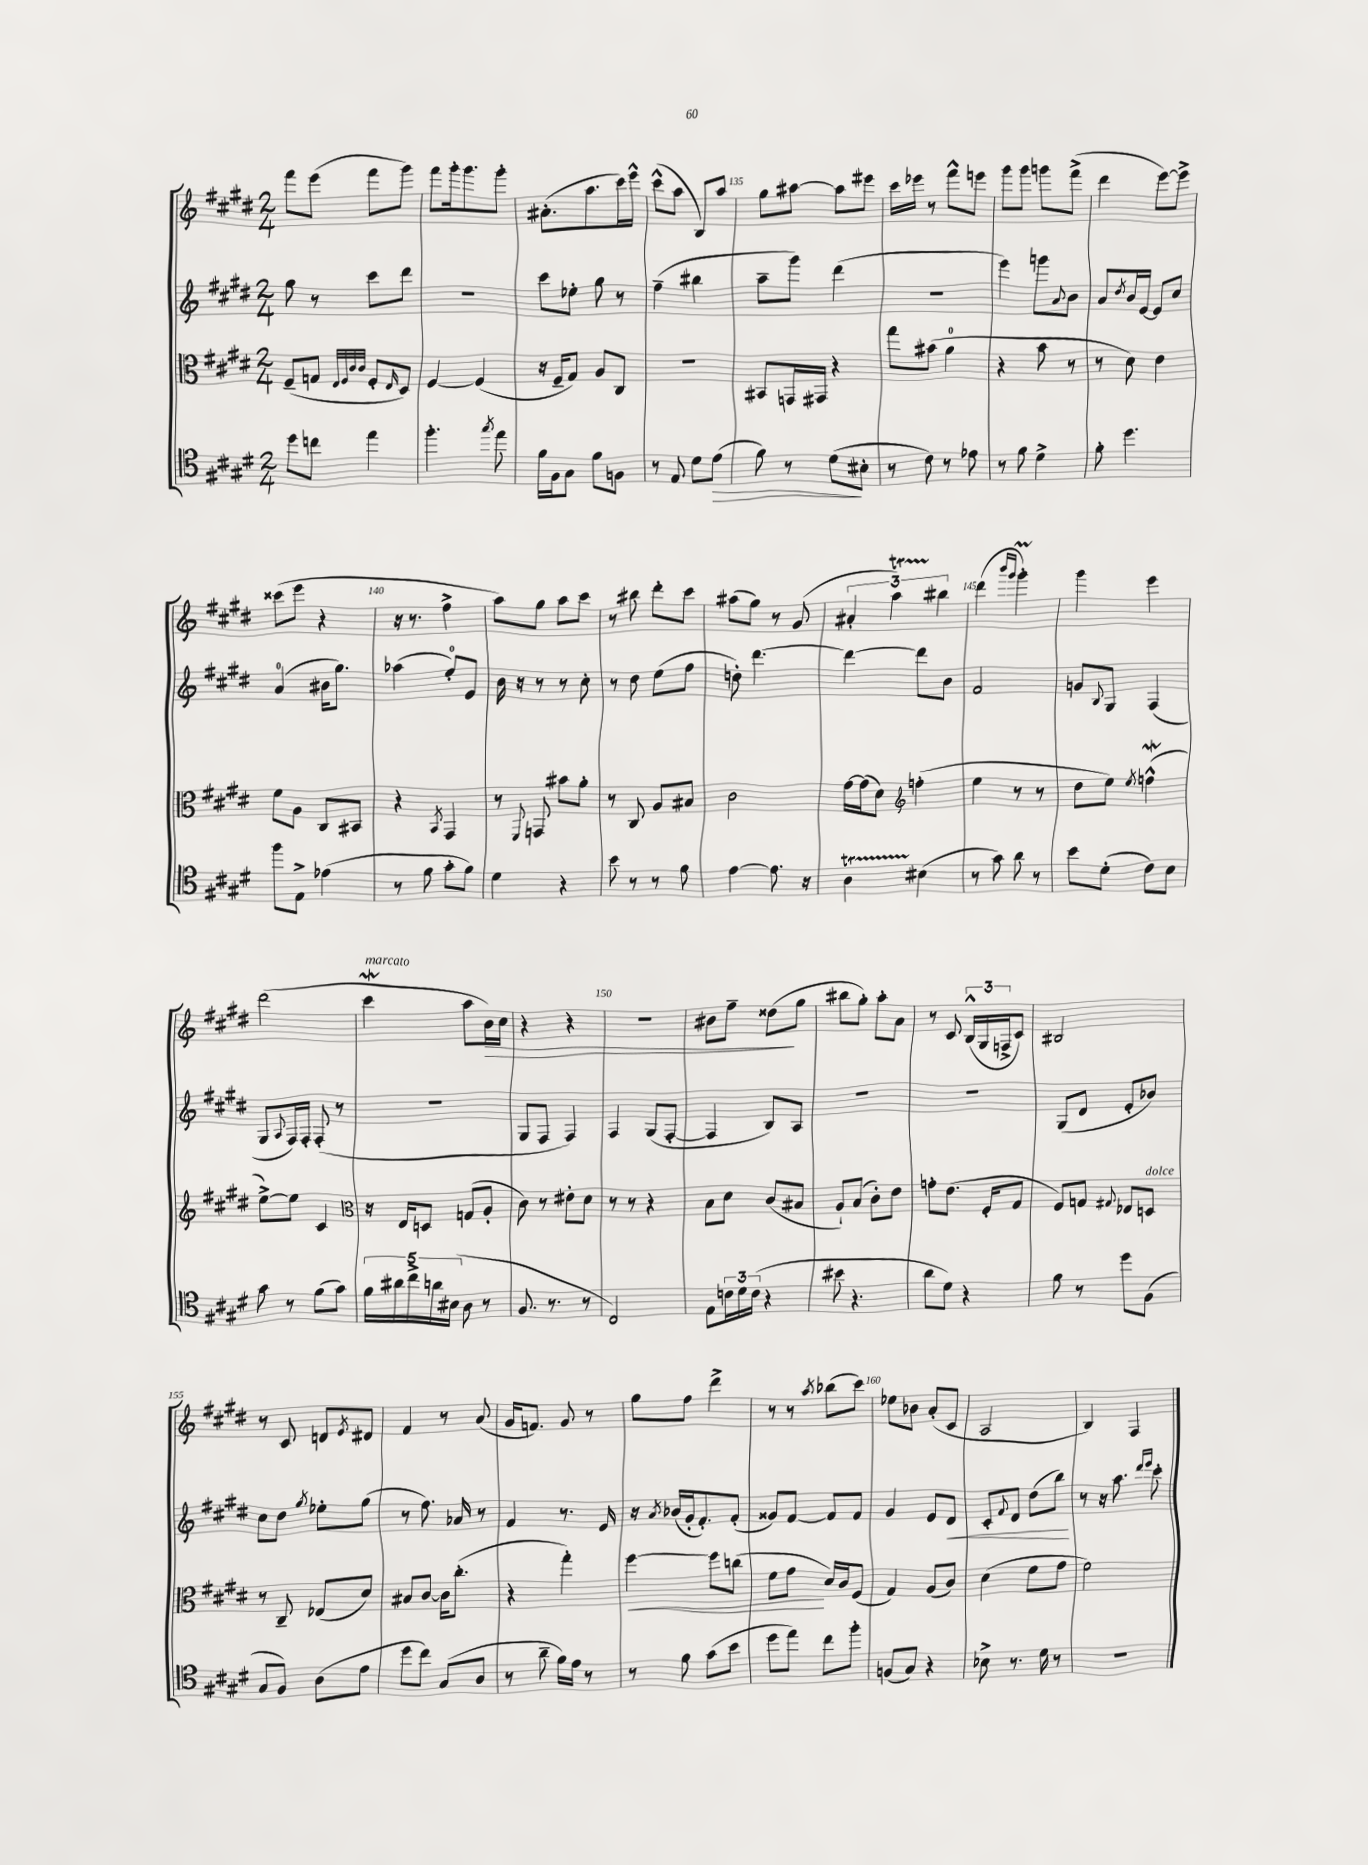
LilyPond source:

<<
\new StaffGroup <<
\new Staff = "s0" {
    \clef treble \key e \major \numericTimeSignature \time 2/4
    fis'''8 e'''8( fis'''8 gis'''8) |
    fis'''8 gis'''16-. gis'''8. gis'''8-. |
    ais'8.-.( a''8. cis'''16) e'''16-^ |
    cis'''8-^( a''8 b8) a''8 |
    gis''8 ais''8~ ais''8 eis'''8 |
    cis'''16 ees'''16 r8 fis'''8-^ e'''8 |
    gis'''8 gis'''8 g'''8 fis'''8->( |
    dis'''4 e'''8~) e'''8-> |
    cisis'''8( e'''8 r4 |
    r16 r8. fis''4-> |
    a''8) gis''8 a''8 cis'''8 |
    r8 bis''8 dis'''8-. cis'''8 |
    ais''8( gis''8) r8 gis'8( |
    \tuplet 3/2 { ais'4-. a''4\startTrillSpan) bis''4\stopTrillSpan } |
    dis'''4( \grace { b'''16 gis'''16 } gis'''4-.\prall) |
    gis'''4 e'''4 |
    dis'''2( |
    cis'''4\mordent^\markup { \italic "marcato" } a''8 b'16\>) cis''16 |
    r4 r4 |
    r2 |
    bis'8 fis''8-- disis''8\!( gis''8 |
    bis''8 gis''8-.) a''8-. a'8 |
    r8 cis'8 \tuplet 3/2 { b16-^( gis16 f16-> } cis'8) |
    bis2 |
    r8 cis'8 d'8 \acciaccatura { e'8 } dis'8 |
    fis'4 r8 a'8( |
    gis'16 f'8.) gis'8 r8 |
    gis''8 fis''8 dis'''4-> |
    r8 r8 \acciaccatura { a''8 } bes''8( cis'''8) |
    ees''8 bes'8 a'8-.( cis'8 |
    a2 |
    b4) fis4 \bar "|." |
}
\new Staff = "s1" {
    \clef treble \key e \major \numericTimeSignature \time 2/4
    gis''8 r8 cis'''8 dis'''8 |
    r2 |
    cis'''8 ees''8-. gis''8 r8 |
    fis''4--( bis''4 |
    a''8-- gis'''8) dis'''4( |
    R2 |
    e'''4) g'''8 \appoggiatura { a'8 } b'8 |
    a'8 \acciaccatura { dis''8 } b'16 e'16~ e'8 cis''8 |
    a'4-0( bis'16 gis''8.) |
    aes''4( e''8-0-.) e'8 |
    b'16 r16 r8 r8 cis''8-. |
    r8 dis''8 e''8( fis''8 |
    d''8-.) dis'''4.~ |
    dis'''4~ dis'''8 b'8 |
    fis'2 |
    g'8 \appoggiatura { b8 } gis8 fis4( |
    gis8 \appoggiatura { a8 } fis16) fis16-. fis8-.( r8 |
    R2 |
    gis8 fis8 fis4) |
    fis4 gis8( fis8~-. |
    fis4 b8) a8 |
    r2 |
    R2 |
    gis8( dis'8 e'8-. bes'8) |
    cis''8 dis''8 \acciaccatura { gis''8 } ees''8-. gis''8( |
    r8 fis''8.) aes'16 r8 |
    fis'4 r8. e'16 |
    r16 \acciaccatura { a'8 } bes'16( gis'16-. fis'8.-.) fis'8-.( |
    gisis'8) fis'8~ fis'8 fis'8 |
    gis'4 e'8 dis'8\< |
    cis'8-. \appoggiatura { fis'8 } dis'8 dis''8( b''8\!) |
    r8 r16 a''8. \grace { dis'''16 e'''16 } cis'''8-. \bar "|." |
}
\new Staff = "s2" {
    \clef alto \key e \major \numericTimeSignature \time 2/4
    fis8--( g8 \grace { e32 fis32 cis'32 cis'32 } fis8-. \grace { e16 } dis8) |
    fis4~ fis4( |
    r16 fis16-- gis8) a8 cis8 |
    r2 |
    bis,8 g,16 gis,16 r4 |
    gis''8 bis'8( a'4-0 |
    r4 b'8 r8 |
    r8 dis'8) e'4 |
    fis'8 a8 cis8 bis,8 |
    r4 \acciaccatura { b,8 } gis,4 |
    r8 \appoggiatura { fis,8 } g,8 bis'8 a'8-. |
    r8 cis8 a8 bis8 |
    cis'2 |
    gis'16~ gis'16( dis'8) \clef treble f''4-.( |
    e''4 r8 r8 |
    dis''8 e''8) \acciaccatura { e''8 } f''4-^\mordent( |
    e''8~->) e''8 cis'4 |
    \clef alto r16 e16 d8 g8( a8-. |
    cis'8) r8 eis'8-. dis'8 |
    r8 r8 r4 |
    b8 dis'8 cis'8( bis8 |
    a8-!) b8( cis'8-.) e'8 |
    g'8-. e'8.( fis16-. gis8 |
    fis8) g8 \appoggiatura { gis8 } ees8 d8^\markup { \italic "dolce" } |
    r8 cis8-- ees8( dis'8) |
    bis8 cis'8~ cis'16 cis''8.-.( |
    r4 gis''4-.) |
    fis''4~\< fis''8 c''8( |
    fis'8 gis'8\! dis'16) cis'16 fis8( |
    gis4) a8( cis'8) |
    dis'4( fis'8 gis'8 |
    fis'2) \bar "|." |
}
\new Staff = "s3" {
    \clef tenor \key e \major \numericTimeSignature \time 2/4
    dis''8 c''8 e''4 |
    fis''4.-. \acciaccatura { gis''8 } e''8 |
    fis'16 fis16 gis8 fis'8 f8 |
    r8 e8 dis'8 e'8\>( |
    fis'8) r8 dis'8\!( bis8-. |
    r8 cis'8) r8 ees'8 |
    r8 fis'8 dis'4-> |
    fis'8-. dis''4. |
    fis''8 e8-> ees'4( |
    r8 fis'8 gis'8-. fis'8) |
    dis'4 r4 |
    b'8 r8 r8 fis'8 |
    e'4~ e'8. r16 |
    a4\startTrillSpan bis4\stopTrillSpan( |
    r8 gis'8) a'8 r8 |
    b'8 dis'8-.( cis'8) b8 |
    gis'8 r8 fis'8( gis'8) |
    \tuplet 5/4 { fis'16 ais'16 cis''16-> a'16 bis16( } a8 r8 |
    fis8. r8. r8 |
    cis2) |
    e8 \tuplet 3/2 { c'16 dis'16 c'16( } r4 |
    bis'8 r4. |
    a'8 dis'8) r4 |
    fis'8 r8 dis''8 fis8( |
    gis8 fis8) a8( e'8 |
    dis''8 cis''8) gis8( a8 |
    r8 a'8-- fis'16) e'16 r8 |
    r8 fis'8 gis'8( b'8 |
    dis''8 e''8) cis''8 fis''8-. |
    f8( gis8) r4 |
    bes8-> r8. dis'16 r8 |
    r2 \bar "|." |
}
>>
>>
\layout { \context { \Score currentBarNumber = #131 \override BarNumber.break-visibility = ##(#f #t #t) barNumberVisibility = #(every-nth-bar-number-visible 5) } }
